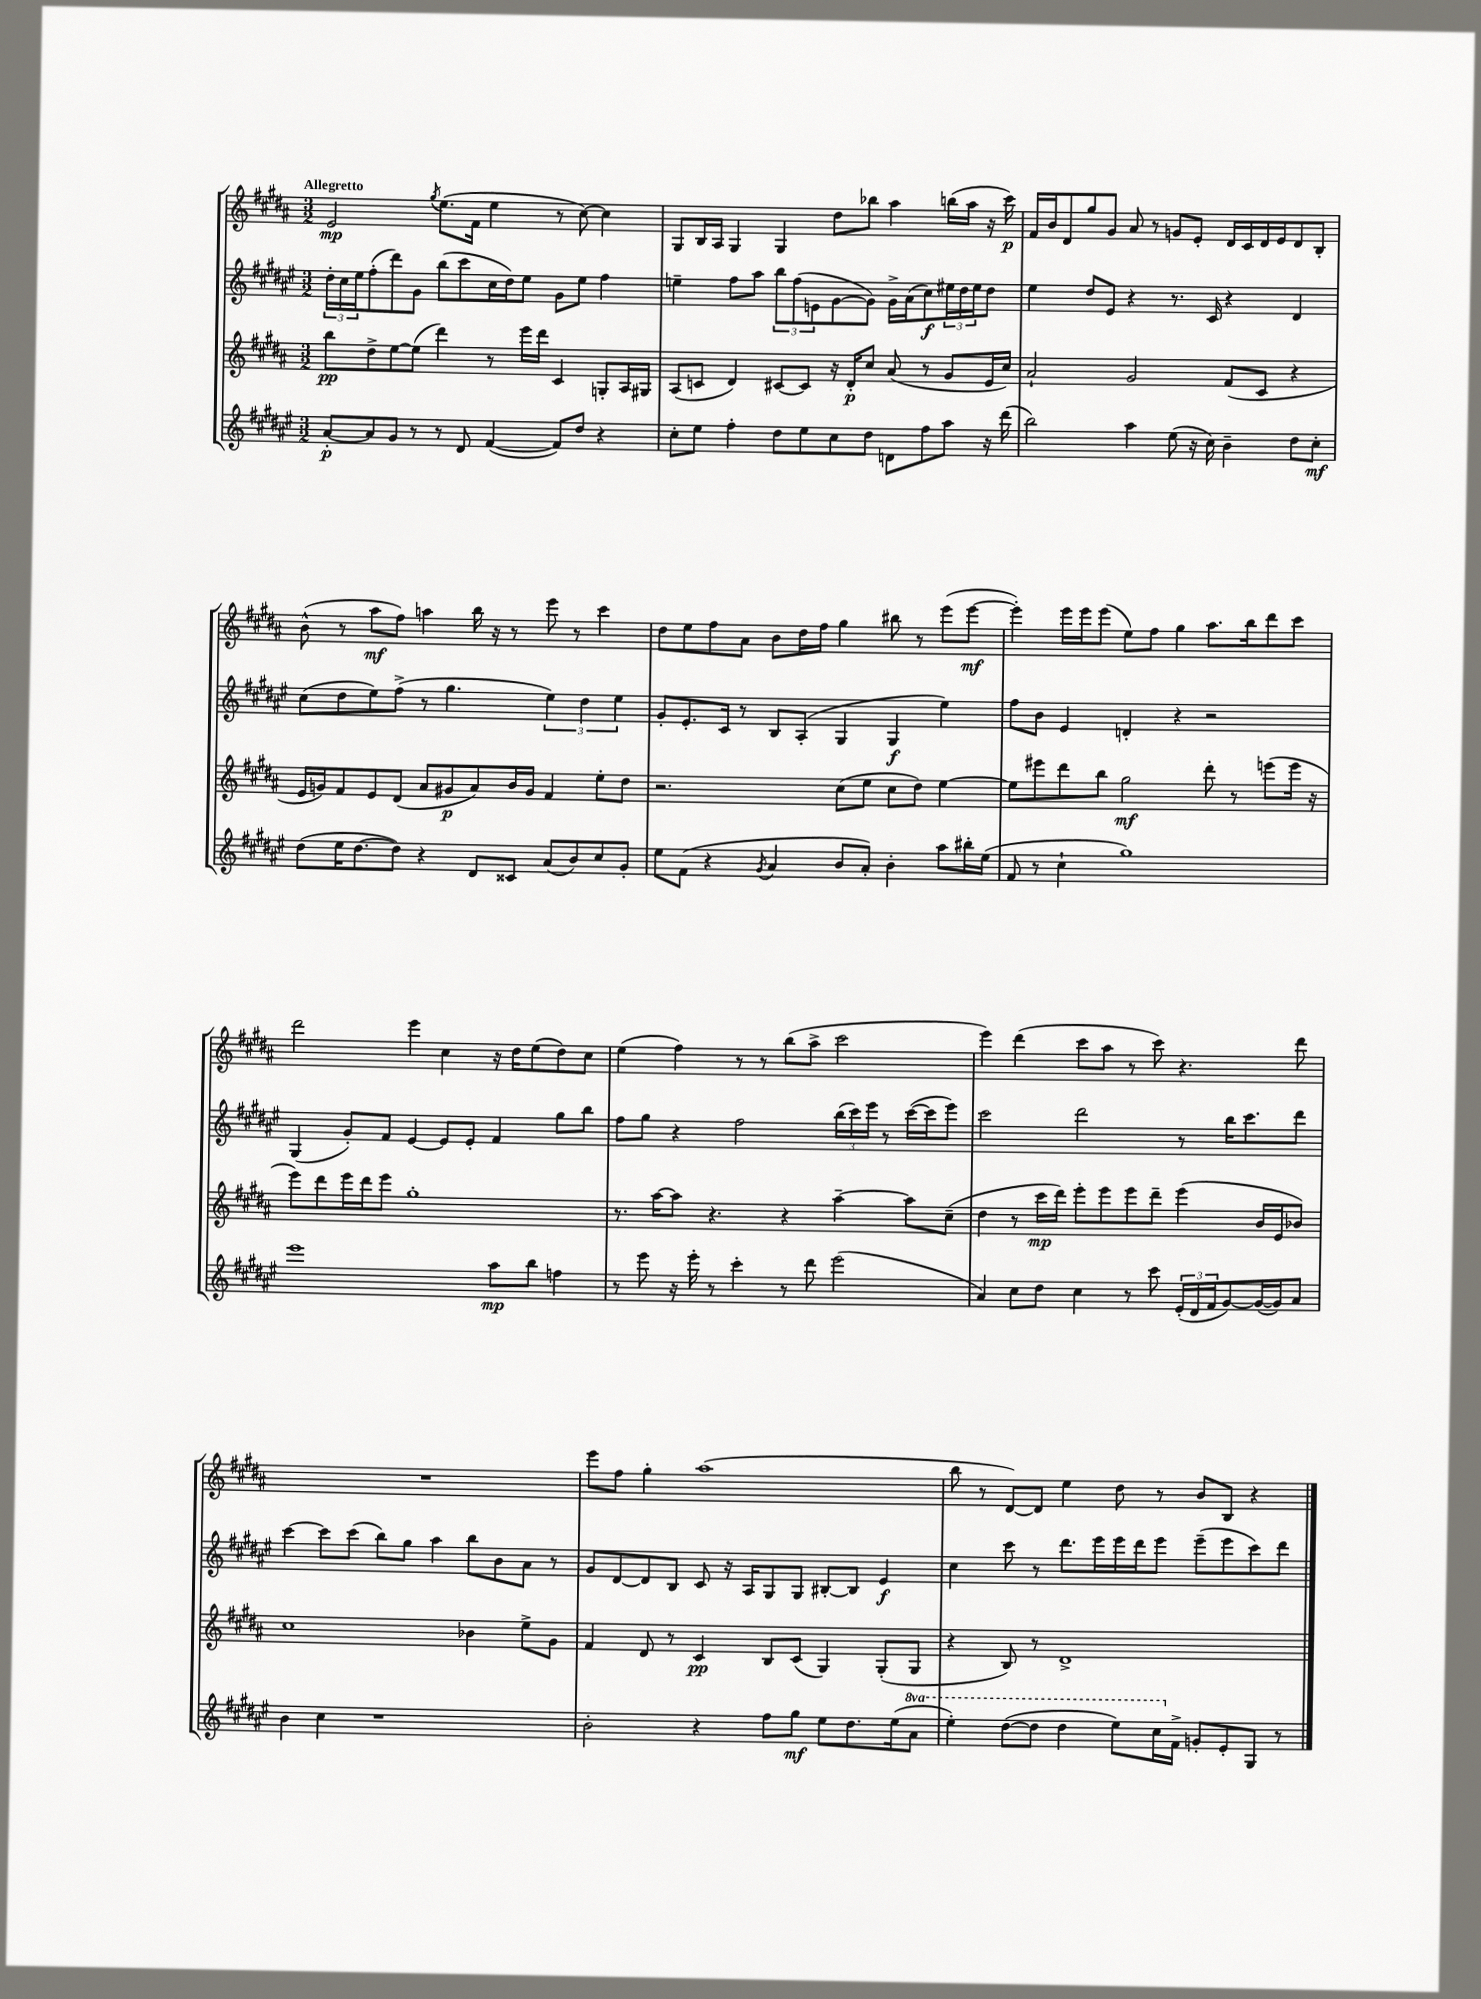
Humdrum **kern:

**kern	**kern	**kern	**kern
*staff4	*staff3	*staff2	*staff1
*clefG2	*clefG2	*clefG2	*clefG2
*k[f#c#g#d#a#e#]	*k[f#c#g#d#a#]	*k[f#c#g#d#a#e#]	*k[f#c#g#d#a#]
*M3/2	*M3/2	*M3/2	*M3/2
[8a#'	8bb	24dd#'	2e
.	.	24cc#	.
.	.	24ee#	.
8a#]	8dd#^	(8ff#'	.
8g#	[8ee	8ddd#)	.
8r	(8ee]	8g#	.
.	.	.	8qgg#
8r	4ddd#)	(8bb	(8.ee
8d#	.	8ccc#	.
.	.	.	16f#
([4f#	8r	16cc#	4ee
.	.	16dd#)	.
.	16eee	8ee#	.
.	16ddd#	.	.
8f#])	4c#	8g#	8r
8dd#	.	8ee#	[8cc#)
4r	8G'	4ff#	4cc#]
.	16A#	.	.
.	16G#	.	.
=	=	=	=
8cc#'	(8A#	4ee~	8G#
8ee#	8c	.	16B
.	.	.	16A#
4ff#'	4d#)	8ff#	4G#
.	.	8aa#	.
8dd#	[8c#	12bb	4G#
.	.	(12ff#	.
8ee#	8c#]	.	.
.	.	12e	.
8cc#	16r	[8g#	8dd#
.	16d#'	.	.
8dd#	8cc#	8g#])	8bb-
8d	(8a#	16g#^	4aa#
.	.	(16a#	.
8ff#	8r	8cc#)	.
8aa#	8g#	24ee#	(16bb
.	.	24dd#	.
.	.	.	16aa#
.	.	24ee#	.
16r	16e	8dd#	16r
(16ddd#	16cc#)	.	16ccc#)
=	=	=	=
2bb)	2a#`	4ee#	16f#
.	.	.	16b
.	.	.	8d#
.	.	8dd#	8gg#
.	.	8e#	8g#
4aa#	2g#	4r	8a#
.	.	.	8r
(8ee#	.	8.r	8g
16r	.	.	8e'
16cc#)	.	16c#	.
4b~	(8f#	4r	16d#
.	.	.	16c#
.	8c#	.	16d#
.	.	.	16e
8dd#	4r	4d#	8d#
8cc#'	.	.	8B'
=	=	=	=
(8dd#	16e	(8cc#	(8b^^
.	16g)	.	.
16ee#	8f#	8dd#	8r
[8.dd#	.	.	.
.	8e	8ee#)	8aa#
8dd#])	(8d#	(8ff#^	8ff#)
4r	8a#	8r	4aa
.	8g#	4.gg#	.
8d#	8a#)	.	16bb
.	.	.	16r
8c##	16b	.	8r
.	16g#	.	.
(8a#	4f#	6ee#)	8eee
8b)	.	.	8r
.	.	6dd#	.
8cc#	8ee'	.	4ccc#
.	.	6ee#	.
8g#'	8dd#	.	.
=	=	=	=
8ee#	2.r	8g#'	8dd#
(8f#	.	8.e#'	8ee
4r	.	.	8ff#
.	.	16c#	.
.	.	8r	8a#
8qg#	.	.	.
4a#	.	8B	8b
.	.	(8A#'	16dd#
.	.	.	16ff#
8b	(8cc#	4G#	4gg#
8a#')	8ee	.	.
4b'	8cc#	4G#	8bb#
.	8dd#)	.	8r
8aa#	[4ee	4ee#)	(8eee
16bb#'	.	.	[8eee
(16ee#	.	.	.
=	=	=	=
8f#	8ee]	8ff#	4eee'])
8r	8eee#	8b	.
4cc#`	8ddd#	4e#	16eee
.	.	.	16eee
.	8bb	.	(8eee
1gg#)	2gg#	4d'	8ee)
.	.	.	8ff#
.	.	4r	4gg#
.	8ddd#'	2r	8.aa#
.	8r	.	.
.	.	.	16bb
.	(8eee	.	8ddd#
.	16eee	.	8ccc#
.	16r	.	.
=	=	=	=
1eee#	8eee)	(4G#	2ddd#
.	8ddd#	.	.
.	16eee	8g#')	.
.	16ddd#	.	.
.	8eee	8f#	.
.	1gg#'	[4e#	4eee
.	.	8e#]	4cc#
.	.	8e#'	.
8aa#	.	4f#	16r
.	.	.	16dd#
8bb	.	.	(8ee
4ff	.	8gg#	8dd#)
.	.	8bb	8cc#
=	=	=	=
8r	8.r	8ff#	(4ee
8eee#	.	8gg#	.
.	[16aa#	.	.
16r	8aa#]	4r	4ff#)
16eee#'	.	.	.
8r	4.r	.	.
4ccc#'	.	2ff#	8r
.	.	.	8r
8r	4r	.	(8bb
8ddd#	.	.	8aa#^
(2eee#	[4aa#~	(24bb	2ccc#
.	.	24ccc#)	.
.	.	24eee#	.
.	.	8r	.
.	8aa#]	([16ccc#	.
.	.	16ccc#]	.
.	(8cc#~	8eee#)	.
=	=	=	=
4a#)	4dd#	2ccc#	4eee)
8cc#	8r	.	(4ddd#
8dd#	16ccc#	.	.
.	16ddd#)	.	.
4cc#	8eee'	2ddd#	8ccc#
.	8eee	.	8aa#
8r	8eee	.	8r
8ccc#	8ddd#~	.	8ccc#)
(24e#'	(4eee	8r	4.r
24d#	.	.	.
24f#	.	.	.
[8g#)	.	16bb	.
.	.	8.ccc#	.
(16g#_	16b	.	.
16g#])	16e	.	.
8a#	8b-)	8ddd#	8ddd#
=	=	=	=
4b	1cc#	[4ccc#	1.r
4cc#	.	8ccc#]	.
.	.	(8ccc#	.
1r	.	8bb)	.
.	.	8gg#	.
.	.	4aa#	.
.	4b-	8bb	.
.	.	8b	.
.	8ee^	8a#	.
.	8g#	8r	.
=	=	=	=
2b'	4f#	8g#	8eee
.	.	[8d#	8ff#
.	8d#	8d#]	4gg#'
.	8r	8B	.
4r	4c#	8c#	(1aa#
.	.	16r	.
.	.	16A#	.
8ff#	8B	8G#	.
8gg#	(8c#	8G#	.
8ee#	4G#)	[8B#'	.
8.dd#	.	8B#]	.
.	(8G#'	4e#	.
(16ee#	.	.	.
8aa#	8G#	.	.
=	=	=	=
4eee#')	4r	4cc#	8bb
.	.	.	8r
([8ddd#	8B)	8ccc#	[8d#)
8ddd#]	8r	8r	8d#]
4ddd#	1d#^	8.ddd#	4ee
.	.	16eee#	.
8eee#)	.	16eee#	8dd#
.	.	16ddd#	.
16ccc#	.	8eee#	8r
16f#^	.	.	.
8g'	.	(8eee#~	8b
8e#'	.	8eee#	8B
8G#	.	8ccc#)	4r
8r	.	8ddd#	.
==	==	==	==
*-	*-	*-	*-
